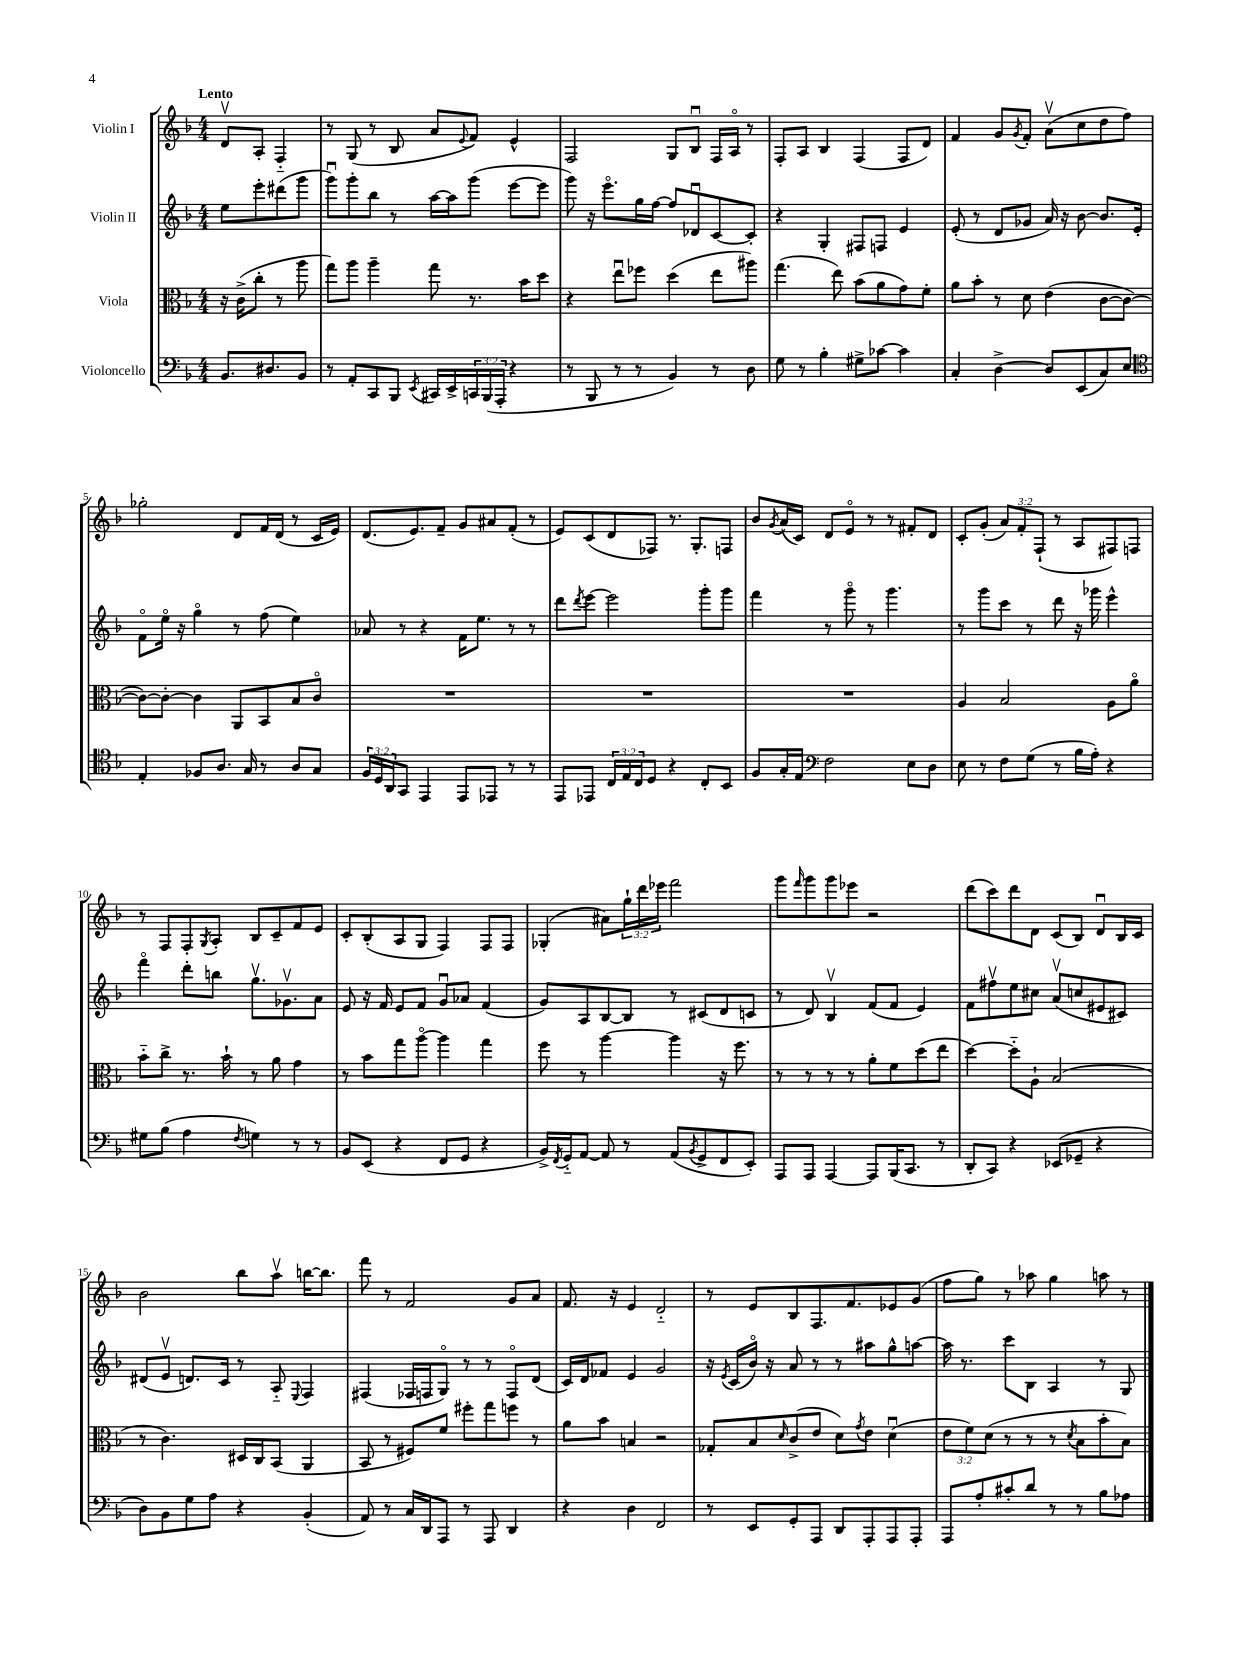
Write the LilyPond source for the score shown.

<<
\new StaffGroup <<
\new Staff = "s0" \with { instrumentName = "Violin I" } {
    \clef treble \key f \major \numericTimeSignature \time 4/4 \override Staff.TupletNumber.text = #tuplet-number::calc-fraction-text \partial 2 \tempo "Lento"
    d'8\upbow a8-. f4-_ |
    r8 g8( r8 bes8 a'8 \appoggiatura { e'8 } f'8) e'4-^ |
    f2 g8 bes8\downbow f16 a16\flageolet r8 |
    f8-. a8 bes4 f4( f8 d'8) |
    f'4 g'8 \acciaccatura { g'8 } f'8-. a'8\upbow( c''8 d''8 f''8) |
    ges''2-. d'8 f'16 d'16( r8 c'16 e'16) |
    d'8.( e'8.) f'8-- g'8 ais'8 f'8-.( r8 |
    e'8) c'8( d'8 fes8) r8. g8.-. f8 |
    bes'8 \acciaccatura { g'8 } a'16( c'16) d'8 e'8\flageolet r8 r8 fis'8-. d'8 |
    c'8-. g'8-.( \tuplet 3/2 { a'8) f'8-. f8-!( } r8 a8 fis8) f8 |
    r8 f8 f8-. \acciaccatura { g8 } a8-. bes8 c'8-- f'8 e'8 |
    c'8-. bes8-.( a8 g8 f4) f8 f8 |
    ges4-.( ais'8) \tuplet 3/2 { g''16-! d'''16 ees'''16 } f'''2 |
    g'''8 \grace { f'''16 } g'''8 g'''8 ees'''8 r2 |
    d'''8( c'''8) d'''8 d'8 c'8( bes8) d'8\downbow bes16 c'16 |
    bes'2 bes''8 a''8\upbow b''16~ b''8. |
    f'''8 r8 f'2 g'8 a'8 |
    f'8. r16 e'4 d'2-_ |
    r8 e'8 bes8 f8. f'8. ees'8 g'8( |
    f''8 g''8) r8 aes''8 g''4 a''8 r8 \bar "|." |
}
\new Staff = "s1" \with { instrumentName = "Violin II" } {
    \clef treble \key f \major \numericTimeSignature \time 4/4 \partial 2
    e''8 e'''8-. dis'''8( g'''8 |
    g'''8\downbow) g'''8-. bes''8 r8 a''16~ a''16 g'''8( e'''8~ e'''8 |
    g'''8) r16 e'''8.\flageolet g''16 f''16~ f''8 des'8\downbow c'8~ c'8-. |
    r4 g4-. fis8 f8 e'4 |
    e'8-.( r8 d'8 ges'8 a'16) r16 bes'8~ bes'8. e'16-. |
    f'8\flageolet e''16\flageolet r16 g''4\flageolet r8 f''8( e''4) |
    aes'8 r8 r4 f'16 e''8. r8 r8 |
    d'''8 \acciaccatura { d'''8 } e'''8~ e'''2 g'''8-. g'''8 |
    f'''4 r8 g'''8\flageolet r8 g'''4. |
    r8 g'''8 c'''8 r8 d'''8 r16 ges'''16 e'''4-^ |
    f'''4\flageolet d'''8-. b''8 g''8.\upbow ges'8.\upbow a'8 |
    e'8 r16 f'16 e'8 f'8 g'8\downbow aes'8 f'4( |
    g'8) a8 bes8~ bes8 r8 cis'8( d'8 c'8 |
    r8 d'8) bes4\upbow f'8( f'8 e'4) |
    f'8 fis''8\upbow e''8 cis''8 a'8\upbow( c''8 eis'8 cis'8) |
    dis'8( e'8\upbow d'8.) c'16 r8 a8-_ \appoggiatura { e8 } f4 |
    fis4( fes16 f16 g8\flageolet) r8 r8 f8\flageolet d'8( |
    c'16) d'16 fes'8 e'4 g'2 |
    r16 \acciaccatura { e'8 } c'16( bes'16\flageolet) r16 a'8 r8 r8 ais''8 g''8-^ a''8~ |
    a''16 r8. c'''8 bes8 a4 r8 g8 \bar "|." |
}
\new Staff = "s2" \with { instrumentName = "Viola" } {
    \clef alto \key f \major \numericTimeSignature \time 4/4 \override Staff.TupletNumber.text = #tuplet-number::calc-fraction-text \partial 2
    r16 c'16->( c''8-. r8 a''8 |
    g''8) a''8 a''4-- g''8 r8. bes'16 d''8 |
    r4 e''8\downbow fes''8 d''4( e''8 ais''8) |
    g''4.( e''8) bes'8( a'8 g'8) f'8-. |
    a'8 bes'8-. r8 d'8 e'4( c'8~ c'8~ |
    c'8~) c'8~-. c'4 a,8 bes,8 bes8 c'8\flageolet |
    R1 |
    R1 |
    R1 |
    a4 bes2 a8 a'8\flageolet |
    bes'8-_ c''8-> r8. bes'16-! r8 a'8 g'4 |
    r8 bes'8 g''8 a''8~\flageolet a''4 g''4 |
    f''8 r8 a''4~ a''4 r16 f''8. |
    r8 r8 r8 r8 a'8-. f'8 d''8( e''8 |
    d''4~) d''8-_ a8-! bes2( |
    r8 c'4.) dis16 c16 bes,8( a,4 |
    bes,8 r8 fis8) f'8 fis''8-. g''8 f''8 r8 |
    a'8 bes'8 b4 r2 |
    ges8-. bes8 \grace { d'16 } c'8->( e'8 d'8) \acciaccatura { g'8 } e'8 d'4\downbow( |
    \tuplet 3/2 { e'8 f'8) d'8( } r8 r8 r8 \acciaccatura { d'8 } bes8 bes'8-. bes8) \bar "|." |
}
\new Staff = "s3" \with { instrumentName = "Violoncello" } {
    \clef bass \key f \major \numericTimeSignature \time 4/4 \override Staff.TupletNumber.text = #tuplet-number::calc-fraction-text \partial 2
    bes,8. dis8. bes,8 |
    r8 a,8-. c,8 bes,,8 \acciaccatura { e,8 } cis,16 e,16-> \tuplet 3/2 { c,16 bes,,16( a,,16-. } r4 |
    r8 bes,,8 r8 r8 bes,4) r8 d8 |
    g8 r8 bes4-. gis8-> ces'8~ ces'4 |
    c4-. d4~-> d8 e,8( c8) e8 |
    \clef tenor e4-. fes8 a8. g16 r8 a8 g8 |
    \tuplet 3/2 { f16 d16 a,16 } g,8 e,4 e,8 ees,8 r8 r8 |
    e,8 ees,8 \tuplet 3/2 { c16 e16 c16 } d8 r4 c8-. bes,8 |
    f8 g16-. e16 \clef bass f2 e8 d8 |
    e8 r8 f8 g8( r8 bes16 a16-.) r4 |
    gis8 bes8( a4 \acciaccatura { f8 } g4) r8 r8 |
    bes,8 e,8( r4 f,8 g,8 r4 |
    bes,16->) \acciaccatura { f,8 } g,16-_ a,8~ a,8 r8 a,8( \acciaccatura { bes,8 } g,8-> f,8 e,8-.) |
    a,,8 a,,8 a,,4~ a,,8 bes,,16( c,8. r8 |
    d,8-. c,8) r4 ees,8( ges,8-- r4 |
    d8) bes,8 g8 a8 r4 bes,4-.( |
    a,8) r8 c16 d,16 a,,8 r8 a,,8 d,4 |
    r4 d4 f,2 |
    r8 e,8 g,8-. a,,8 d,8 a,,8-. a,,8 a,,8-. |
    a,,8 a8-. cis'8-. d'8 r8 r8 bes8 aes8 \bar "|." |
}
>>
>>
